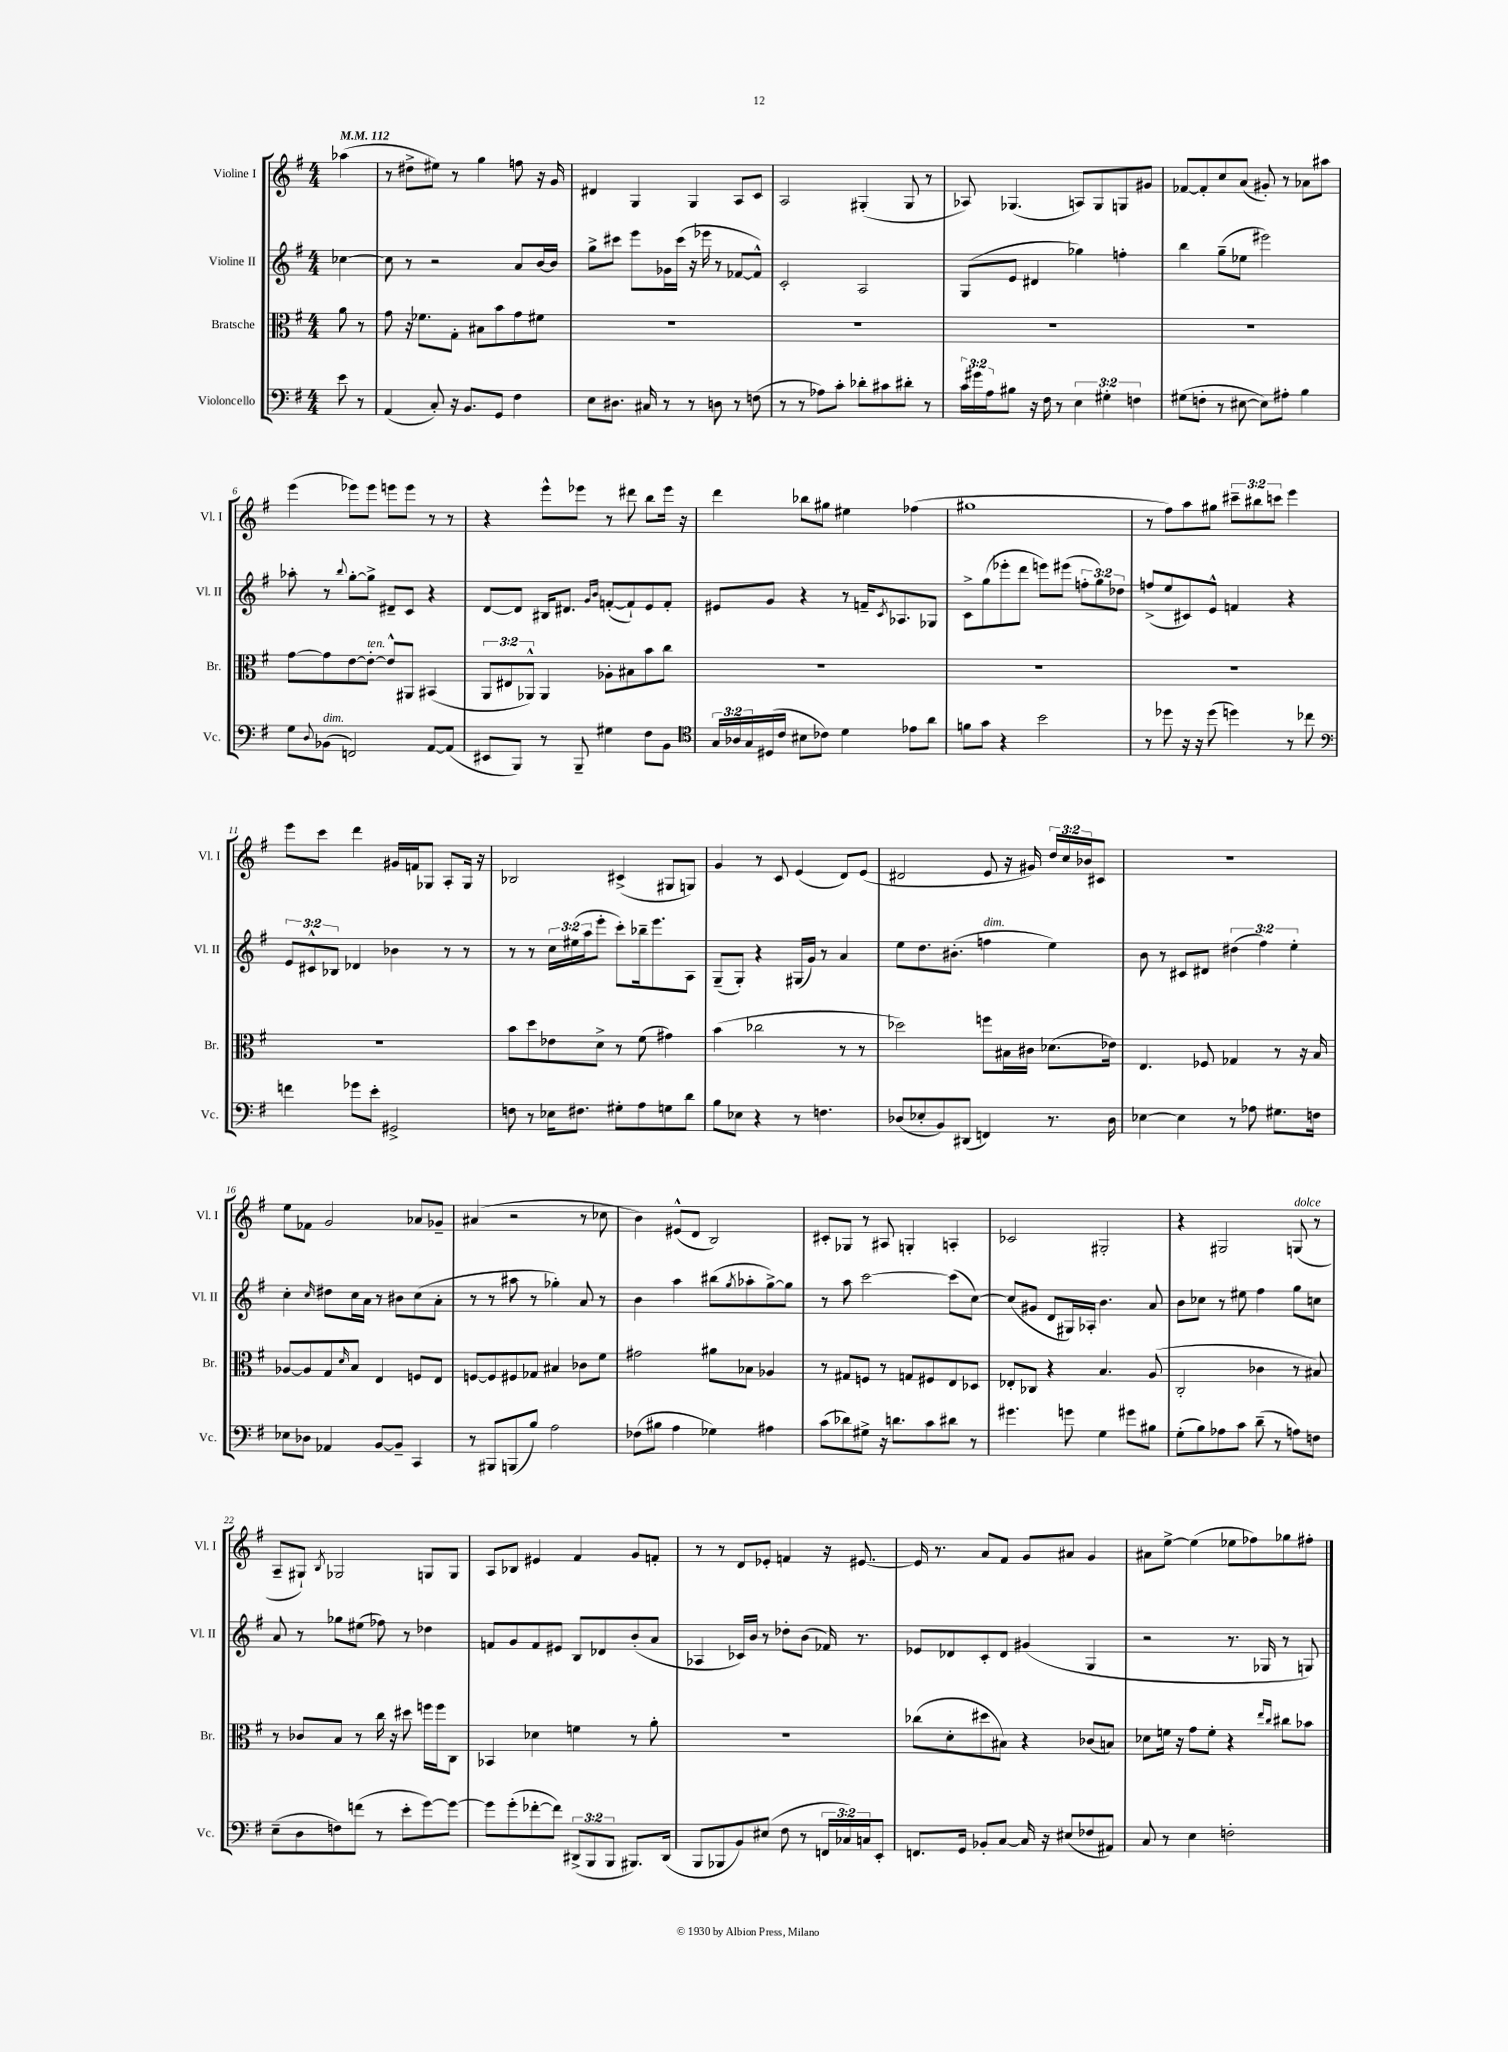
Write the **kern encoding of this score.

**kern	**kern	**kern	**kern
*staff4	*staff3	*staff2	*staff1
*clefF4	*clefC3	*clefG2	*clefG2
*k[f#]	*k[f#]	*k[f#]	*k[f#]
*M4/4	*M4/4	*M4/4	*M4/4
*MM112	*MM112	*MM112	*MM112
8e	8a	[4cc-	(4aa-
8r	8r	.	.
=	=	=	=
(4AA	8g	8cc-]	8r
.	16r	8r	8dd#^
.	8.f-	.	.
8C')	.	2r	8ee#)
16r	8G'	.	8r
8.BB	.	.	.
.	8B#	.	4gg
8GG	8b	.	.
4F#	8g	8a	8ff
.	8f#	[16b	16r
.	.	16b]	16g
=	=	=	=
8E	1r	8gg^	4d#
8.D#	.	8ccc#	.
.	.	8eee	4G
16C#	.	.	.
8r	.	16g-	.
.	.	(16ccc#	.
8r	.	16r	4G
.	.	16eee-	.
8D	.	8r	.
8r	.	[8f-	8A
(8F	.	8f-^^])	8c
=	=	=	=
8r	1r	2c'	2A
8r	.	.	.
8A-)	.	.	.
8c'	.	.	.
8d-'	.	2A	(4G#'
8c#	.	.	.
8d#'	.	.	8G#
8r	.	.	8r
=	=	=	=
24c	1r	(8G	8A-)
24g#	.	.	.
24A	.	.	.
8B#	.	8e	(4.G-
16r	.	4d#	.
16F#	.	.	.
8r	.	.	.
6E	.	4gg-)	8A)
.	.	.	8G-
6G#'	.	.	.
.	.	4ff'	8G
6F	.	.	.
.	.	.	8g#
=	=	=	=
(8G#	1r	4bb	[8f-
8F'	.	.	8f-']
8r	.	(8gg~	8cc
[8E#	.	8ee-	(8a
8E#])	.	2eee#)	8g#')
8A#'	.	.	8r
4B	.	.	8a-
.	.	.	8aa#
=	=	=	=
8G	[8g	8aa-'	(4eee
8qqD	.	.	.
(8BB-	8g]	8r	.
.	.	8qqbb	.
2FF)	[8e	[8gg'	8eee-)
.	8e'_	8gg^]	8eee-
.	8e^^]	8d#~	8eee
.	8AA#	8c	8eee
[8AA	(4BB#	4r	8r
(8AA]	.	.	8r
=	=	=	=
8EE#	12AA	[8d	4r
.	12E#	.	.
8BBB)	.	8d]	.
.	12AA-^^)	.	.
8r	4AA-	16B#	8eee^^
.	.	8.d#	.
8BBB~	.	.	8eee-
.	.	16qqg	.
.	.	16qqb	.
4G#	8A-'	([8f'	8r
.	8B#	8f`])	8ddd#
8F#	8b	8e	8bb
8BB	8cc	8f'	16eee-
.	.	.	16r
=	=	=	=
*clefC4	*	*	*
24G	1r	8e#	4ddd
24A-	.	.	.
24G	.	.	.
(16D#	.	8g	.
16c	.	.	.
8B#	.	4r	8bb-
8c-)	.	.	8gg#
4d	.	8r	4ee#
.	.	16f~	.
.	.	8qc	.
.	.	8.A-	.
8e-	.	.	(4ff-
8a	.	8G-	.
=	=	=	=
8f	1r	8c^	1gg#
8g	.	(8gg	.
4r	.	8eee-'	.
.	.	8ddd	.
2b	.	8eee)	.
.	.	(8eee#	.
.	.	12ff'	.
.	.	12gg)	.
.	.	12dd-	.
=	=	=	=
8r	1r	(8ff^	8r
8dd-	.	8ee	8ff#)
16r	.	8c#)	8aa
16r	.	.	.
(8dd-	.	8e^^	8gg#
4dd)	.	4f	12ccc#~
.	.	.	12bb#
.	.	.	12ccc
8r	.	4r	4eee
8cc-	.	.	.
=	=	=	=
*clefF4	*	*	*
4f	1r	12e	8eee
.	.	12c#^^	.
.	.	.	8ccc
.	.	12B-	.
8g-	.	4d-	4ddd
8e'	.	.	.
2GG#^	.	4b-	16g#
.	.	.	16f
.	.	.	8G-
.	.	8r	8A'
.	.	8r	16G-
.	.	.	16r
=	=	=	=
8F	8b	8r	2B-
8r	8dd	8r	.
16E-	8e-	24cc	.
.	.	(24ee#	.
8.F#	.	.	.
.	.	24aa	.
.	8d^	8eee'	.
8G#'	8r	8ccc')	(4c#^
8A	(8f#	16bb-~	.
.	.	8.eee	.
8G	4g#)	.	8G#
8d	.	8A	8G)
=	=	=	=
8B	(4b	(8G~	4g
8E-	.	8G')	.
4r	2cc-	4r	8r
.	.	.	8c
8r	.	(16G#	(4e
.	.	16g)	.
4.F	.	8r	.
.	8r	4a	8d)
.	8r	.	(8e
=	=	=	=
(8D-	2dd-)	8ee	2d#
8E-'	.	8.dd	.
8BB)	.	.	.
.	.	(8.b#'	.
(8DD#	.	.	.
4FF)	8ff	4ff	8e
.	16B#	.	16r
.	16c#	.	16g#)
8.r	(8.d-	4ee)	24dd
.	.	.	24cc
.	.	.	24b-
.	.	.	8c#
16D-	16e-)	.	.
=	=	=	=
[4E-	4.E	8b	1r
.	.	8r	.
4E-]	.	8c#	.
.	8F-	8d#	.
8r	4G-	(6dd#	.
8A-	.	.	.
.	.	6ff#)	.
8.G#	8r	.	.
.	.	6ee'	.
.	16r	.	.
16F	16B	.	.
=	=	=	=
8E-	[8A-	4cc'	8ee
8D-	8A-]	.	8f-
.	.	16qqcc	.
4AA-	8G	8dd#	2g
.	16qqd	.	.
.	8B	16cc	.
.	.	16a	.
[8BB	4E	8r	.
8BB~]	.	8b#	.
4CC	8F	(8cc	8a-
.	8E	8a'	8g-~
=	=	=	=
8r	[8F	8r	(4a#
8BBB#	8F]	8r	.
(8BBB	8F#	8aa#	2r
8B)	8G-	8r	.
2A	4B#	4gg-')	.
.	8c-	8a	8r
.	8f#	8r	8cc-
=	=	=	=
(8F-	2g#	4b	4b)
8B#	.	.	.
4A	.	4aa	(8e#^^
.	.	.	8d
4G-)	8a#	(8bb#	2B)
.	.	8qgg	.
.	8B-	8aa-'	.
4A#	4A-	[8gg^)	.
.	.	8gg]	.
=	=	=	=
(8c	8r	8r	8c#'
8d-)	8G#	8aa	8G-
8G#^	8F	[2ccc	8r
16r	8r	.	8A#
8.d	.	.	.
.	8G	.	4G'
8c	8F#	.	.
8d#	8E	(8ccc]	4A'
8r	8D-	[8cc)	.
=	=	=	=
4.g#	8E-'	(8cc]	2c-
.	8C-	8g#	.
.	4r	8d	.
8g	.	16G#)	.
.	.	16A-'	.
4G	4.B	4.b	2G#'
8g#	.	.	.
8B#	(8A	8a	.
=	=	=	=
(8G'	2C'	8b	4r
8B)	.	8cc-	.
8A-	.	8r	2G#
8c	.	8ee#	.
(8d~	4c-	4ff#	.
8r	.	.	.
8A)	8r	8gg	(8G
8F	8B#)	8cc	8r
=	=	=	=
(8E~	8r	8a	8A~
8D	8c-	8r	8G#`)
.	.	.	8qB
8F)	8B	8gg-	2G-
(8f	8r	(8ee#	.
8r	16cc	8ff-)	.
.	16r	.	.
8e'	8dd#	8r	.
[8g)	16ff	4dd-	8G
.	16ff	.	.
8g_	8C	.	8G
=	=	=	=
8g]	4BB-	8f	8A
(8g'	.	8g	8B-
[8f-'	4d-	8f	4e#
8f-])	.	8e#	.
(12DD#^	4f	8B	4f#
12BBB	.	.	.
.	.	8d-	.
12BBB	.	.	.
8.BBB#)	8r	(8b'	8g
.	8a'	8a	8f'
(16DD#	.	.	.
=	=	=	=
8BBB	1r	4A-	8r
8BBB-	.	.	8r
8BB)	.	16c-)	8d
.	.	16b	.
(8E#	.	8r	8e-'
8F#	.	8dd-'	4f
8r	.	(8b	.
24FF	.	16f-)	16r
24C-)	.	.	.
.	.	8.r	[8.e#
24C	.	.	.
8EE'	.	.	.
=	=	=	=
8.FF	(8cc-	8e-	16e#]
.	.	.	8.r
.	8d'	8d-	.
16GG	.	.	.
8BB-'	8dd#	8c'	8a
[8C	8B#)	8d-	8f#
16C]	4r	(4g#	8g
16r	.	.	.
(8E#	.	.	8a#
8F-	(8c-	4G	4g
8AA#)	8B)	.	.
=	=	=	=
8C	8d-	2r	8a#
8r	16f	.	[8ee^
.	16r	.	.
4E	8g	.	(4ee]
.	8f'	.	.
2F'	4r	8.r	8ee-
.	.	.	8ff-)
.	.	16G-	.
.	16qqee	.	.
.	16qqcc	.	.
.	8cc#	8r	8gg-
.	8b-	8G)	8ff#'
==	==	==	==
*-	*-	*-	*-
